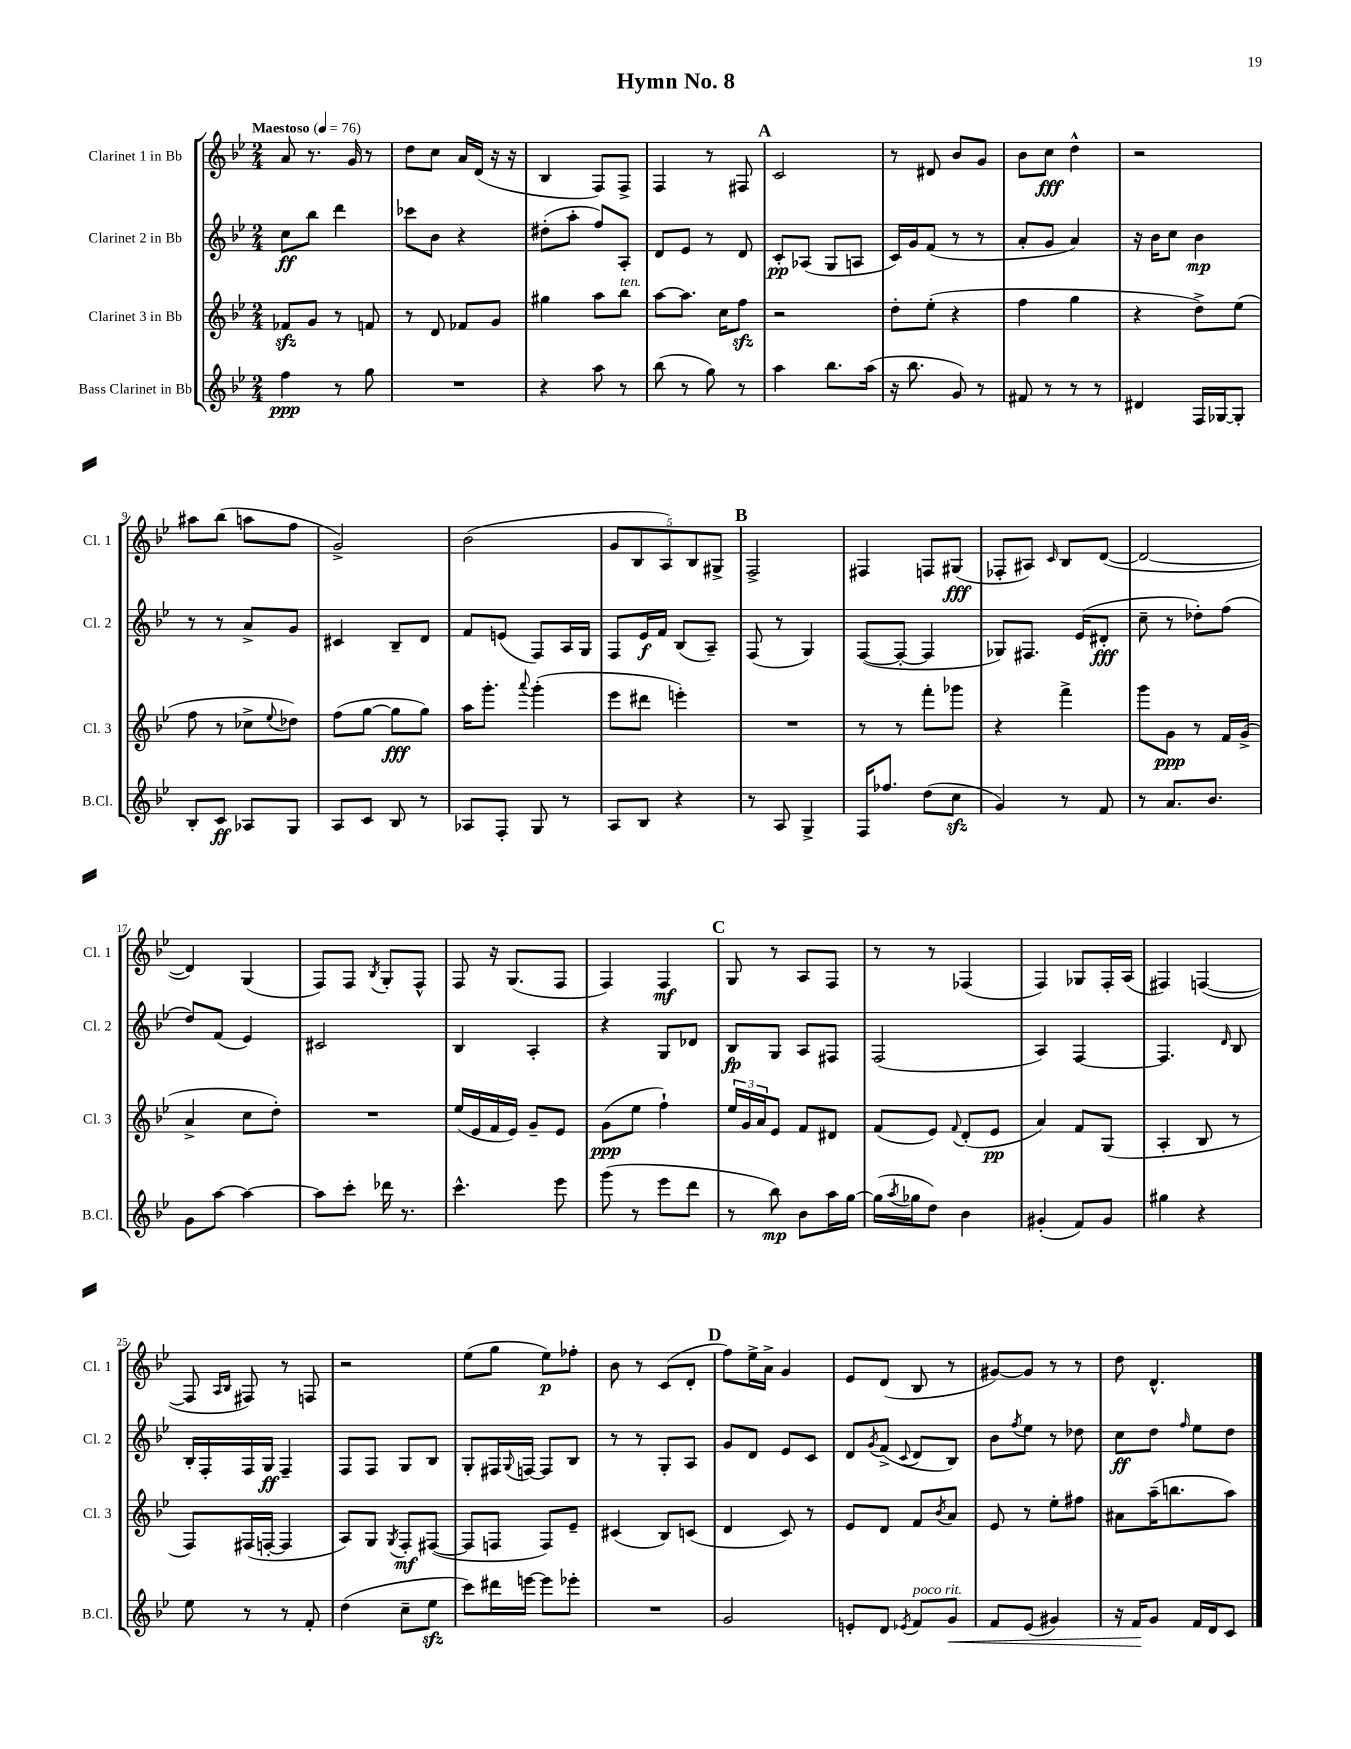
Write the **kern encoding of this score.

**kern	**dynam	**kern	**dynam	**kern	**dynam	**kern	**dynam
*part4	*part4	*part3	*part3	*part2	*part2	*part1	*part1
*staff4	*staff4	*staff3	*staff3	*staff2	*staff2	*staff1	*staff1
*I"Bass Clarinet in Bb	*	*I"Clarinet 3 in Bb	*	*I"Clarinet 2 in Bb	*	*I"Clarinet 1 in Bb	*
*I'B.Cl.	*	*I'Cl. 3	*	*I'Cl. 2	*	*I'Cl. 1	*
*clefG2	*	*clefG2	*	*clefG2	*	*clefG2	*
*k[b-e-]	*	*k[b-e-]	*	*k[b-e-]	*	*k[b-e-]	*
*M2/4	*	*M2/4	*	*M2/4	*	*M2/4	*
*MM76	*	*MM76	*	*MM76	*	*MM76	*
=1	=1	=1	=1	=1	=1	=1	=1
!	!	!	!	!	!	!LO:TX:a:B:t=Maestoso	!
4ff\	ppp	8f-Xzz/L	.	8cc\L	ff	8a/	.
.	.	8g/J	.	8bb-\J	.	8.r	.
8r	.	8r	.	4ddd\	.	.	.
.	.	.	.	.	.	16g/	.
8gg\	.	8fn/	.	.	.	8r	.
=2	=2	=2	=2	=2	=2	=2	=2
2r	.	8r	.	8ccc-X\L	.	8dd\L	.
.	.	8d/	.	8b-\J	.	8cc\J	.
.	.	8f-X/L	.	4r	.	16a/LL	.
.	.	.	.	.	.	(16d/JJ	.
.	.	8g/J	.	.	.	16r	.
.	.	.	.	.	.	16r	.
=3	=3	=3	=3	=3	=3	=3	=3
4r	.	4gg#X\	.	(8dd#X'\L	.	4B-/	.
.	.	.	.	8aa'\J	.	.	.
8aa\	.	8aa\L	.	8ff/L)	.	8F/L)	.
!	!	!LO:TX:a:i:t=ten.	!	!	!	!	!
8r	.	8bb-\J	.	8A'/J	.	8F^/J	.
=4	=4	=4	=4	=4	=4	=4	=4
(8bb-\	.	[8aa\L	.	8d/L	.	4F/	.
8r	.	8.aa\J]	.	8e-/J	.	.	.
8gg\)	.	.	.	8r	.	8r	.
.	.	16cc\KL	.	.	.	.	.
8r	.	8ffzz\J	.	8d/	.	8F#X/	.
!!LO:REH:place=s1:t=A
=5	=5	=5	=5	=5	=5	=5	=5
4aa\	.	2r	.	8c'/L	pp	2c/	.
.	.	.	.	(8A-X/J	.	.	.
8.bb-\L	.	.	.	8G/L	.	.	.
.	.	.	.	8An/J	.	.	.
(16aa\Jk	.	.	.	.	.	.	.
=6	=6	=6	=6	=6	=6	=6	=6
16r	.	8dd'\L	.	16c/LL)	.	8r	.
8.bb-\	.	.	.	16g/J	.	.	.
.	.	(8ee-'\J	.	(8f/J	.	8d#X/	.
8g/)	.	4r	.	8r	.	8b-/L	.
8r	.	.	.	8r	.	8g/J	.
=7	=7	=7	=7	=7	=7	=7	=7
8f#X/	.	4ff\	.	8a'/L	.	8b-\L	.
8r	.	.	.	8g/J	.	8cc\J	fff
8r	.	4gg\	.	4a/)	.	4dd^^\	.
8r	.	.	.	.	.	.	.
=8	=8	=8	=8	=8	=8	=8	=8
4d#X/	.	4r	.	16r	.	2r	.
.	.	.	.	16b-\KL	.	.	.
.	.	.	.	8cc\J	.	.	.
16F/LL	.	8dd^\L)	.	4b-\	mp	.	.
[16G-X/J	.	.	.	.	.	.	.
8G-'/J]	.	(8ee-\J	.	.	.	.	.
!!LO:LB:g=z
=9	=9	=9	=9	=9	=9	=9	=9
8B-'/L	.	8ff\	.	8r	.	8aa#X\L	.
8c/J	ff	8r	.	8r	.	(8bb-\J	.
8A-X/L	.	8cc-X^\L	.	8a^/L	.	8aan\L	.
.	.	8qqee-/	.	.	.	.	.
8G/J	.	8dd-X\J)	.	8g/J	.	8ff\J	.
=10	=10	=10	=10	=10	=10	=10	=10
8A/L	.	(8ff\L	.	4c#X/	.	2g^/)	.
8c/J	.	[8gg\J	.	.	.	.	.
8B-/	.	8gg\L]	fff	8B-~/L	.	.	.
8r	.	8gg\J)	.	8d/J	.	.	.
=11	=11	=11	=11	=11	=11	=11	=11
8A-X/L	.	16aa\KL	.	8f/L	.	(2b-\	.
.	.	8.ggg'\J	.	.	.	.	.
8F'/J	.	.	.	(8en/J	.	.	.
.	.	8qqaaa/	.	.	.	.	.
8G/	.	(4ggg'\	.	8F/L)	.	.	.
8r	.	.	.	16A/L	.	.	.
.	.	.	.	16G/JJ	.	.	.
=12	=12	=12	=12	=12	=12	=12	=12
8A/L	.	8eee-\L	.	8F/L	.	10g/L	.
.	.	.	.	.	.	10B-/	.
8B-/J	.	8ddd#X\J	.	16e-/L	f	.	.
.	.	.	.	16f/JJ	.	.	.
.	.	.	.	.	.	10A/)	.
4r	.	4eeen'\)	.	(8B-/L	.	.	.
.	.	.	.	.	.	10B-/	.
.	.	.	.	8A~/J)	.	.	.
.	.	.	.	.	.	10G#X^/J	.
!!LO:REH:place=s1:t=B
=13	=13	=13	=13	=13	=13	=13	=13
8r	.	2r	.	(8F/	.	2F^/	.
8A/	.	.	.	8r	.	.	.
4G^/	.	.	.	4G/)	.	.	.
=14	=14	=14	=14	=14	=14	=14	=14
16F/KL	.	8r	.	([8F/L	.	4F#X/	.
8.ff-X/J	.	.	.	.	.	.	.
.	.	8r	.	8F'/J_	.	.	.
(8dd\L	.	8fff'\L	.	4F/]	.	8Fn/L	.
8cczz\J	.	8ggg-X\J	.	.	.	(8G#X/J	fff
=15	=15	=15	=15	=15	=15	=15	=15
4g/)	.	4r	.	8G-X/L)	.	8F-X'/L	.
.	.	.	.	8.F#X/J	.	8A#X/J)	.
.	.	.	.	.	.	16qqc/	.
8r	.	4fff^\	.	.	.	8B-/L	.
.	.	.	.	(16e-/KL	.	.	.
8f/	.	.	.	8d#X'/J	fff	([8d/J	.
=16	=16	=16	=16	=16	=16	=16	=16
8r	.	8ggg\L	.	8cc~\	.	2d/_	.
8.a/L	.	8g\J	ppp	8r	.	.	.
.	.	8r	.	8dd-X'\L)	.	.	.
8.b-/J	.	.	.	.	.	.	.
.	.	16f/LL	.	(8ff\J	.	.	.
.	.	(16g^/JJ	.	.	.	.	.
!!LO:LB:g=z
=17	=17	=17	=17	=17	=17	=17	=17
8g\L	.	4a^/	.	8dd/L)	.	4d/])	.
[8aa\J	.	.	.	(8f/J	.	.	.
4aa\_	.	8cc\L	.	4e-/)	.	(4G/	.
.	.	8dd'\J)	.	.	.	.	.
=18	=18	=18	=18	=18	=18	=18	=18
8aa\L]	.	2r	.	2c#X/	.	8F/L)	.
8ccc'\J	.	.	.	.	.	8F/J	.
.	.	.	.	.	.	8qB-/	.
16ddd-X\	.	.	.	.	.	8G'/L	.
8.r	.	.	.	.	.	.	.
.	.	.	.	.	.	8F^^/J	.
=19	=19	=19	=19	=19	=19	=19	=19
4.ccc^^\	.	(16ee-/LL	.	4B-/	.	8F/	.
.	.	16e-/	.	.	.	.	.
.	.	16f/	.	.	.	16r	.
.	.	16e-/JJ)	.	.	.	(8.G/L	.
.	.	8g~/L	.	4A'/	.	.	.
8eee-\	.	8e-/J	.	.	.	8F/J	.
=20	=20	=20	=20	=20	=20	=20	=20
(8ggg\	.	(8g\L	ppp	4r	.	4F/)	.
8r	.	8ee-\J	.	.	.	.	.
8eee-\L	.	4ff`\)	.	8G/L	.	4F/	mf
8ddd\J	.	.	.	8d-X/J	.	.	.
!!LO:REH:place=s1:t=C
=21	=21	=21	=21	=21	=21	=21	=21
8r	.	24ee-/LL	.	8B-/L	fp	8G/	.
.	.	24g/	.	.	.	.	.
.	.	24a/J	.	.	.	.	.
8bb-\)	mp	8e-/J	.	8G/J	.	8r	.
8b-\L	.	8f/L	.	8A/L	.	8A/L	.
16aa\L	.	8d#X/J	.	8F#X/J	.	8F/J	.
[16gg\JJ	.	.	.	.	.	.	.
=22	=22	=22	=22	=22	=22	=22	=22
(16gg\LL]	.	(8f/L	.	(2F/	.	8r	.
8qaa/	.	.	.	.	.	.	.
16gg-X\J	.	.	.	.	.	.	.
8dd\J)	.	8e-/J)	.	.	.	8r	.
.	.	8qqf/	.	.	.	.	.
4b-\	.	(8d'/L	.	.	.	(4F-X/	.
.	.	8e-/J	pp	.	.	.	.
=23	=23	=23	=23	=23	=23	=23	=23
(4g#X'/	.	4a/)	.	4A/)	.	4F/)	.
8f/L)	.	8f/L	.	[4F/	.	8G-X/L	.
8g#/J	.	(8G/J	.	.	.	16F'/L	.
.	.	.	.	.	.	(16A/JJ	.
=24	=24	=24	=24	=24	=24	=24	=24
4gg#X\	.	4A'/	.	4.F/]	.	4F#X/)	.
4r	.	8B-/	.	.	.	([4Fn/	.
.	.	.	.	16qqd/	.	.	.
.	.	8r	.	8B-/	.	.	.
!!LO:LB:g=z
=25	=25	=25	=25	=25	=25	=25	=25
8ee-\	.	8F/L)	.	16B-'/LL	.	8F/]	.
.	.	.	.	16F'/	.	.	.
.	.	.	.	.	.	16qqA/LL	.
.	.	.	.	.	.	16qqB-/JJ	.
8r	.	(16F#X/L	.	16F/	.	8F#X/)	.
.	.	[16Fn'/JJ	.	16G/JJ	ff	.	.
8r	.	4F/]	.	4F~/	.	8r	.
8f'/	.	.	.	.	.	8Fn/	.
=26	=26	=26	=26	=26	=26	=26	=26
(4dd\	.	8A/L)	.	8F/L	.	2r	.
.	.	8G/J	.	8F/J	.	.	.
.	.	8qG/	.	.	.	.	.
8cc~\L	.	8F'/L	mf	8G/L	.	.	.
8ee-zz\J	.	([8F#X/J	.	8B-/J	.	.	.
=27	=27	=27	=27	=27	=27	=27	=27
8ccc\L)	.	8F#/L]	.	8G'/L	.	(8ee-\L	.
16ddd#X\L	.	8Fn/J	.	16F#X/L	.	8gg\J	.
.	.	.	.	8qqG/	.	.	.
[16eeen\JJ	.	.	.	[16Fn/JJ	.	.	.
8eee\L]	.	8F/L)	.	8F/L]	.	8ee-\L)	p
8eee-X'\J	.	8e-~/J	.	8B-/J	.	8ff-X'\J	.
=28	=28	=28	=28	=28	=28	=28	=28
2r	.	(4c#X/	.	8r	.	8b-\	.
.	.	.	.	8r	.	8r	.
.	.	8B-/L)	.	8G'/L	.	(8c/L	.
.	.	(8cn/J	.	8A/J	.	8d'/J	.
!!LO:REH:place=s1:t=D
=29	=29	=29	=29	=29	=29	=29	=29
2g/	.	4d/	.	8g/L	.	8ff\L)	.
.	.	.	.	8d/J	.	16ee-^\L	.
.	.	.	.	.	.	16a^\JJ	.
.	.	8c/)	.	8e-/L	.	4g/	.
.	.	8r	.	8c/J	.	.	.
=30	=30	=30	=30	=30	=30	=30	=30
8en'/L	.	8e-/L	.	8d/L	.	8e-/L	.
.	.	.	.	8qg/	.	.	.
8d/J	.	8d/J	.	(8f^/J	.	(8d/J	.
8qe-X/	.	.	.	8qqc/	.	.	.
!LO:TX:a:i:t=poco rit.	!	!	!	!	!	!	!
8f/L	.	8f/L	.	8d/L	.	8B-/	.
.	.	8qb-/	.	.	.	.	.
!	!LO:HP:b	!	!	!	!	!	!
8g/J	<	8a/J	.	8B-/J)	.	8r	.
=31	=31	=31	=31	=31	=31	=31	=31
8f/L	.	8e-/	.	8b-\L	.	[8g#X/L)	.
.	.	.	.	8qff/	.	.	.
(8e-/J	.	8r	.	8ee-\J	.	8g#/J]	.
4g#X/)	.	8ee-'\L	.	8r	.	8r	.
.	.	8ff#X\J	.	8dd-X\	.	8r	.
=32	=32	=32	=32	=32	=32	=32	=32
16r	.	8a#X\L	.	8cc\L	ff	8dd\	.
16f/KL	.	.	.	.	.	.	.
8g/J	[	(16aa~\K	.	8dd\J	.	4.d^^/	.
.	.	8.bbn\	.	.	.	.	.
.	.	.	.	16qqff/	.	.	.
16f/LL	.	.	.	8ee-\L	.	.	.
16d/J	.	.	.	.	.	.	.
8c/J	.	8aa\J)	.	8dd\J	.	.	.
==	==	==	==	==	==	==	==
*-	*-	*-	*-	*-	*-	*-	*-
